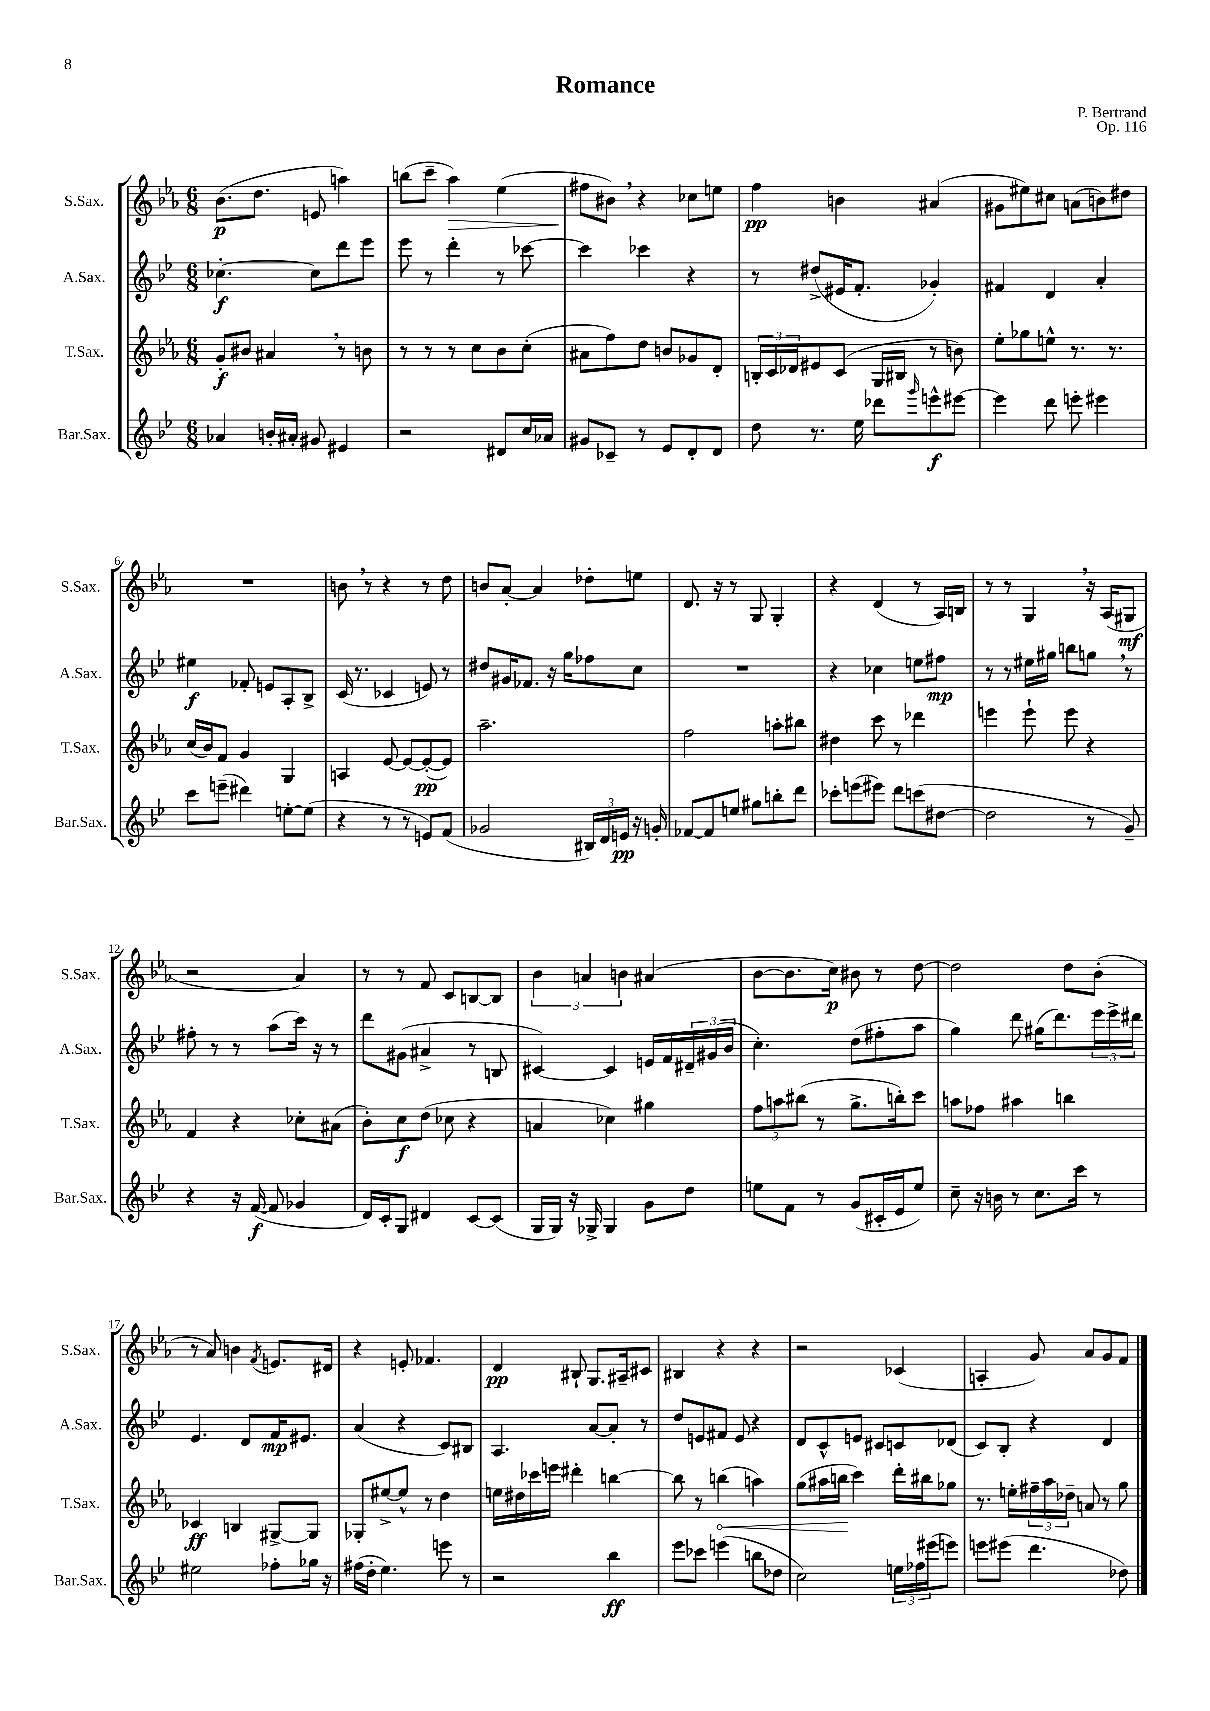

**kern	**kern	**kern	**kern
*staff4	*staff3	*staff2	*staff1
*clefG2	*clefG2	*clefG2	*clefG2
*k[b-e-]	*k[b-e-a-]	*k[b-e-]	*k[b-e-a-]
*M6/8	*M6/8	*M6/8	*M6/8
4a-	8g'	[4.cc-'	(8.b-
.	8b#	.	.
.	.	.	8.dd
16b'	4a#	.	.
16a#'	.	.	.
8g#	.	8cc-]	8e
4e#	8r	8ddd	4aa)
.	8b	8eee-	.
=	=	=	=
2r	8r	8eee-	(8bb
.	8r	8r	8ccc~
.	8r	4ddd'	4aa-)
.	8cc	.	.
8d#	8b-	8r	(4ee-
16cc	(8cc'	[8ccc-	.
16a-	.	.	.
=	=	=	=
8g#	8a#	4ccc-]	8ff#
8c-~	8ff)	.	8b#)
8r	8dd	4ccc-	4r
8e-	8b	.	.
8d'	8g-	4r	8cc-
8d	8d'	.	8ee
=	=	=	=
8dd	24B'	8r	4ff
.	24c	.	.
.	24d-	.	.
8.r	8e#	(8dd#^	.
.	(8c	16e#	4b
16ee-	.	8.f'	.
8ddd-	16G	.	.
.	16B#	.	.
16qqggg	.	.	.
8eee^^	8r	4g-')	(4a#
[8eee#	8b)	.	.
=	=	=	=
4eee#]	8ee-'	4f#	8g#
.	8gg-	.	8ee#)
8ddd	8ee^^	4d	8cc#
8eee'	8.r	.	(8a
4eee#	.	4a'	8b)
.	8.r	.	.
.	.	.	8dd#
=	=	=	=
8ccc	(16cc	4ee#	2.r
.	16b-)	.	.
(8eee~	8f	.	.
4ddd#)	4g	8f-'	.
.	.	8e	.
[8ee'	4G	8A'	.
(8ee]	.	8B-^	.
=	=	=	=
4r	4A	(16c	8b
.	.	8.r	.
.	.	.	8r
8r	[8e-	4c-	4r
8r	8e-_	.	.
8e)	(8e-'_	8e)	8r
(8f	8e-])	8r	8dd
=	=	=	=
2g-	2.aa-~	8dd#	8b
.	.	16g#	[8a-'
.	.	8.f-	.
.	.	.	4a-]
.	.	16r	.
.	.	16gg	.
24B#)	.	8ff-	8dd-'
24d	.	.	.
24e	.	.	.
16r	.	8cc	8ee
16g'	.	.	.
=	=	=	=
[8f-	2ff	2.r	8.d
8f-]	.	.	.
.	.	.	16r
8ee	.	.	8r
8gg#	.	.	8G
8bb'	8aa'	.	4G'
8ddd	8bb#	.	.
=	=	=	=
8ccc-'	4dd#	4r	4r
(8eee	.	.	.
8eee#)	8ccc	4cc-	(4d
8ddd	8r	.	.
(8ccc	4ddd-	8ee	8r
[8dd#	.	8ff#	16A-)
.	.	.	16B
=	=	=	=
2dd#]	4eee	8r	8r
.	.	8r	8r
.	8eee`	16ee#	4G
.	.	16gg#	.
.	8eee	8bb	.
8r	4r	8gg	16r
.	.	.	(16A-
8g~)	.	8r	8G#
=	=	=	=
4r	4f	8ff#'	2r
.	.	8r	.
16r	4r	8r	.
([16f	.	.	.
8f]	.	(8aa	.
4g-	8cc-'	16ccc)	4a-)
.	.	16r	.
.	(8a#	8r	.
=	=	=	=
16d)	8b-')	8ddd	8r
16c'	.	.	.
8G	8cc	(8g#	8r
4d#	(8dd	4a#^	8f
.	8cc-	.	8c
[8c	4r	8r	[8B
(8c]	.	8B	8B]
=	=	=	=
16G	4a	[4c#)	6b-
16G)	.	.	.
16r	.	.	.
.	.	.	6a
16G-^	.	.	.
4G-	4cc-)	4c#]	.
.	.	.	6b
8g	4gg#	16e	(4a#
.	.	16f	.
8dd	.	24d#~	.
.	.	(24g#	.
.	.	24b-	.
=	=	=	=
8ee	12ff	4.cc')	[8b-
.	12aa	.	.
8f	.	.	8.b-]
.	(12bb#	.	.
8r	8r	.	.
.	.	.	16cc)
(8g	8.gg^	(8dd	8b#
16c#'	.	8ff#'	8r
16e-	16bb')	.	.
8ee)	8ccc	8aa	[8dd
=	=	=	=
8cc~	8aa	4gg)	2dd]
16r	8ff-	.	.
16b	.	.	.
8r	4aa#	8ddd	.
8.cc	.	(16gg#	.
.	.	8.ddd)	.
.	4bb	.	8dd
16ccc	.	.	.
8r	.	24eee-	(8b-'
.	.	24eee-^	.
.	.	24ddd#	.
=	=	=	=
2ee#	4c-	4.e-	8r
.	.	.	8a-)
.	4B	.	4b
.	.	8d	.
.	.	.	8qf
8ff-'	[8G#^	16f	8.e
.	.	8.e#	.
16gg-	8G#]	.	.
16r	.	.	16d#
=	=	=	=
(16ff#	8G-'	(4a	4r
16dd'	.	.	.
4.ee-)	[8ee#^	.	.
.	8ee#^^]	4r	8e'
.	8r	.	4.f-
8eee	4dd	8c)	.
8r	.	8B#	.
=	=	=	=
2r	16ee	4.A	4d
.	16dd#	.	.
.	16ccc-	.	.
.	16eee	.	.
.	4ddd#'	.	8B#`
.	.	[8a	8.G
4bb-	[4bb	8a']	.
.	.	.	16A#~
.	.	8r	8c#
=	=	=	=
8eee-	8bb]	8dd	4B#
8ccc-	8r	8e	.
(4eee	(4bb	8f#	4r
.	.	8e	.
8bb	4aa)	4r	4r
8dd-	.	.	.
=	=	=	=
2cc)	(8gg	8d	2r
.	16aa#	8c^^	.
.	16bb	.	.
.	4ccc)	8e	.
.	.	8c#	.
24ee	16ddd'	8c	(4c-
24ff-	.	.	.
.	16bb#	.	.
(24eee#	.	.	.
8eee)	8gg-	(8d-	.
=	=	=	=
8eee	8.r	8c)	4A'
(8eee#	.	8B-'	.
.	16ee'	.	.
4.ddd	24ff#~	4r	8g)
.	24aa-	.	.
.	24dd-~	.	.
.	8a	.	8a-
.	8r	4d	8g
8dd-)	8gg	.	8f
==	==	==	==
*-	*-	*-	*-
